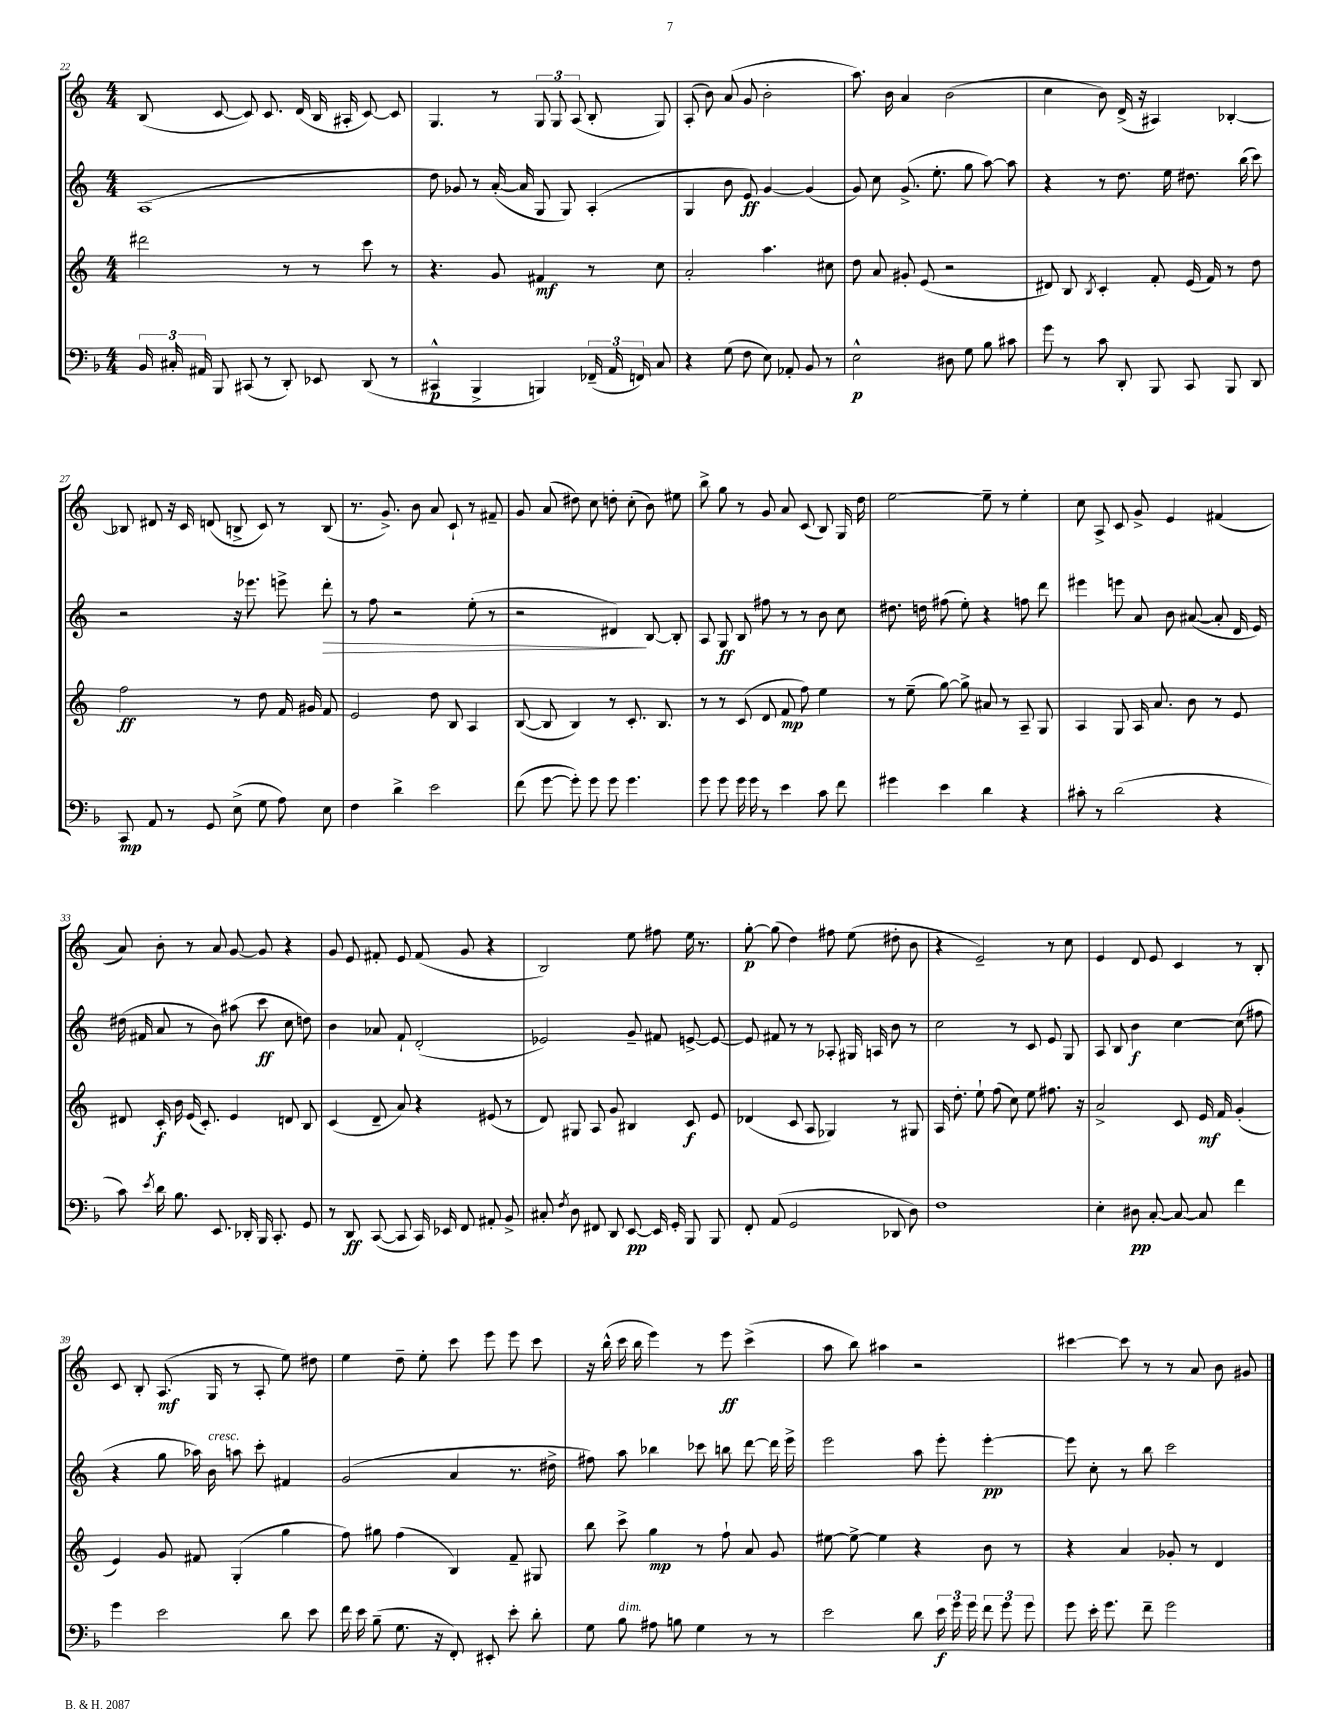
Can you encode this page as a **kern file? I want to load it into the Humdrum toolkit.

**kern	**kern	**kern	**kern
*staff4	*staff3	*staff2	*staff1
*clefF4	*clefG2	*clefG2	*clefG2
*k[b-]	*k[]	*k[]	*k[]
*M4/4	*M4/4	*M4/4	*M4/4
24BB-	2ddd#	(1A	(8B
24C#'	.	.	.
24AA#	.	.	.
8BBB-	.	.	[8c
(8CC#	.	.	8c])
8r	.	.	8.c
8DD')	8r	.	.
.	.	.	(16d
8EE-	8r	.	16B
.	.	.	16A#'
(8DD	8ccc	.	[8c)
8r	8r	.	8c]
=	=	=	=
4CC#^^	4.r	8dd)	4.G
.	.	8g-	.
4BBB-^	.	8r	.
.	8g	([16a'	8r
.	.	16a]	.
4BBB)	4f#	8G	12G
.	.	.	12G
.	.	8G)	.
.	.	.	(12A
(24FF-~	8r	(4A'	8B'
24AA	.	.	.
24FF)	.	.	.
8C	8cc	.	8G)
=	=	=	=
4r	2a'	4G	(8A'
.	.	.	8b)
(8G	.	8b	(8a
8F	.	8e)	8g
8E)	4.aa	[4g	2b'
8AA-'	.	.	.
8BB-	.	(4g]	.
8r	8cc#	.	.
=	=	=	=
2E^^	8dd	8g)	8.aa)
.	8a	8cc	.
.	.	.	16b
.	8g#'	(8.g^	4a
.	(8e	.	.
.	.	8.ee'	.
8D#	2r	.	(2b
8G	.	8gg	.
8B-	.	[8aa)	.
8c#	.	8aa]	.
=	=	=	=
8g	8d#)	4r	4cc
8r	8B	.	.
.	8qB	.	.
8c	4c'	8r	8b)
8DD'	.	8.dd	(16d^
.	.	.	16r
8BBB-	8f'	.	4A#)
.	.	16ee	.
8CC	(16e	8.dd#	.
.	16f)	.	.
8BBB-	8r	.	[4B-'
.	.	(16bb	.
8DD	8dd	8ccc)	.
=	=	=	=
8CC	2ff	2r	8B-]
8AA	.	.	8d#
8r	.	.	16r
.	.	.	16c
8GG	.	.	(8d
(8E^	8r	16r	8B^
.	.	8.eee-	.
8G	8dd	.	8c)
8A)	16f	8eee^	8r
.	16g#	.	.
8E	8f	8ddd'	(8B
=	=	=	=
4F	2e	8r	8.r
.	.	8ff	.
.	.	.	8.g^)
4d^	.	2r	.
.	.	.	8b
2e	8dd	.	8a
.	8B	.	8c`
.	4A	(8ee'	8r
.	.	8r	8f#~
=	=	=	=
(8f	([8B	2r	8g
[8g	8B]	.	(8a
8g'])	4B)	.	8dd#)
8g	.	.	8cc
8g	8r	4d#)	8dd'
4.g	8.c'	.	(8cc'
.	.	[8B	8b)
.	8.B	.	.
.	.	8B']	8ee#
=	=	=	=
8g	8r	8A	8bb^
8g	8r	8G	8gg
16g	(8c	8B	8r
16g	.	.	.
8r	8d	8ff#	8g
4e	8f	8r	8a
.	8ff)	8r	(8c
8c	4ee	8b	8B)
8f	.	8cc	16G
.	.	.	16dd
=	=	=	=
4g#	8r	8.dd#	[2ee
.	(8ee~	.	.
.	.	16dd	.
4e	[8gg)	(8ff#	.
.	8gg^]	8ee')	.
4d	8a#	4r	8ee~]
.	8r	.	8r
4r	8A~	8ff	4ee'
.	8G	8ddd	.
=	=	=	=
8c#'	4A	4eee#	8cc
8r	.	.	8A^
(2d	8G	8eee	8c
.	16A	8a	8g^
.	8.a	.	.
.	.	8b	4e
.	8b	([8a#	.
4r	8r	8a#']	(4f#
.	8e	16d	.
.	.	16e)	.
=	=	=	=
8c)	8d#	(16dd#	8a)
.	.	16f#	.
8qe	.	.	.
16d	16c'	8a	8b'
8.B-	16b	.	.
.	(16e	8r	8r
.	8.c')	.	.
8.EE	.	8b)	8a
.	4e	(8aa#	[8g
16DD-'	.	.	.
16BBB-	.	8ccc	8g]
8.CC'	.	.	.
.	8d	8cc	4r
8GG	8B	8dd)	.
=	=	=	=
8r	(4c	4b	8g
8DD	.	.	8e
([8CC	8d~	8a-	8f#'
8CC]	8a)	8f`	8e
16CC)	4r	(2d'	(8f#
16EE-	.	.	.
8FF	.	.	8g
8AA#'	(8e#	.	4r
8BB-^	8r	.	.
=	=	=	=
8C#'	8d)	2e-)	2B)
8qF	.	.	.
8D	8G#	.	.
8FF#	8A	.	.
8DD	8g	.	.
[8EE	4B#	8g~	8ee
16EE]	.	8f#	8ff#
16GG'	.	.	.
8BBB-	8c	[8e^	16ee
.	.	.	8.r
8BBB-	8e	8e_	.
=	=	=	=
8FF'	(4d-	8e]	[8gg'
(8AA	.	8f#	(8gg]
2GG	8c	8r	4dd)
.	8A	8r	.
.	4G-)	8A-'	8ff#
.	.	16G#	(8ee
.	.	16A	.
8DD-	8r	8b	8dd#'
8D)	8G#	8r	8b
=	=	=	=
1F	16A	2cc	4r
.	8.dd'	.	.
.	8ee`	.	2e~)
.	(8ff	.	.
.	8cc)	8r	.
.	8ee	8c	.
.	8.ff#	8e	8r
.	.	8G	8cc
.	16r	.	.
=	=	=	=
4E'	2a^	8A	4e
.	.	8B	.
8D#	.	4b	8d
[8C'	.	.	8e
8C_	8c	[4cc	4c
8C]	16e	.	.
.	16f	.	.
4f	(4g'	(8cc]	8r
.	.	8ff#	8B'
=	=	=	=
4g	4e)	4r	8c
.	.	.	8B'
2e	8g	8gg	(8.A
.	8f#	16aa-)	.
.	.	16b	16G
.	(4G'	8aa	8r
.	.	8ccc'	8A'
8d	4gg	4f#	8ee)
8e	.	.	8dd#
=	=	=	=
16f	8ff)	(2g	4ee
16e	.	.	.
(8B-~	8gg#	.	.
8.G	(4ff	.	8dd~
.	.	.	8ee'
16r	.	.	.
8FF')	4B)	4a	8ccc
8EE#'	.	.	8eee
8e'	8f~	8.r	8eee
8d'	8G#	.	8ccc
.	.	16dd#^	.
=	=	=	=
8G	8bb	8ff#)	16r
.	.	.	(16bb^^
8B-	8ccc^	8aa	16ccc
.	.	.	16bb
8A#	4gg	4bb-	4eee)
8B	.	.	.
4G	8r	8ccc-	8r
.	8ff`	8bb	8eee
8r	8a	[8ddd	(4ccc^
8r	8g	16ddd]	.
.	.	16eee^	.
=	=	=	=
2e	[8ee#	2eee	8aa
.	8ee#^_	.	8bb)
.	4ee#]	.	4aa#
8d	4r	8aa	2r
24e	.	8eee'	.
24g	.	.	.
24g	.	.	.
12f	8b	[4eee'	.
12g	.	.	.
.	8r	.	.
12g	.	.	.
=	=	=	=
8g	4r	8eee]	[4ccc#
16e'	.	8cc'	.
8.g	.	.	.
.	4a	8r	8ccc#]
8f~	.	8bb	8r
2g	8g-'	2ccc	8r
.	8r	.	8a
.	4d	.	8b
.	.	.	8g#
==	==	==	==
*-	*-	*-	*-
